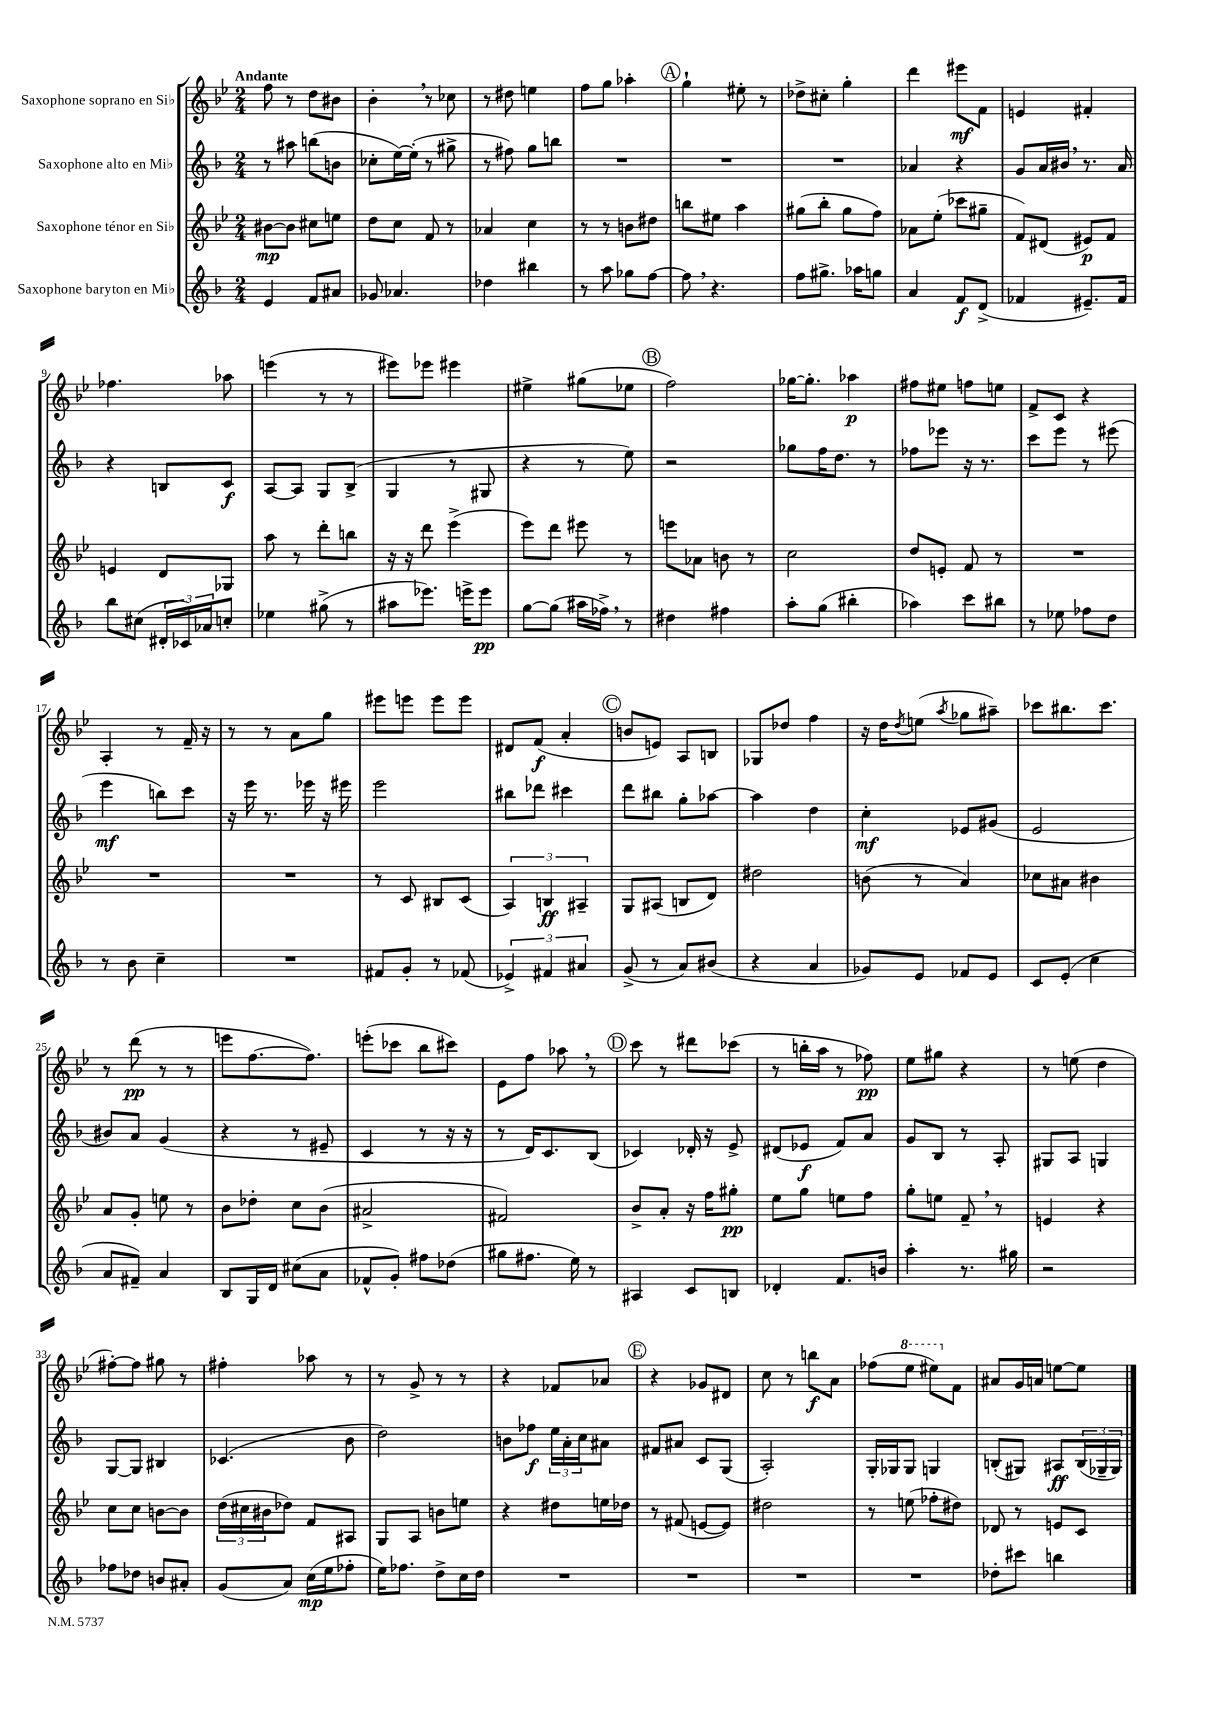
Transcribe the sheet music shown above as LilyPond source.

<<
\new StaffGroup <<
\new Staff = "s0" \with { instrumentName = "Saxophone soprano en Sib" } {
    \clef treble \key bes \major \numericTimeSignature \time 2/4 \tempo "Andante"
    f''8 r8 d''8 bis'8 |
    bes'4-. \breathe r8 ces''8 |
    r8 dis''8 e''4 |
    f''8 g''8 aes''4-. |
    \mark \markup { \circle "A" } g''4-! eis''8-. r8 |
    des''8-> cis''8-. g''4-. |
    d'''4 eis'''8\mf f'8 |
    e'4 fis'4-. |
    fes''4. aes''8 |
    e'''4( r8 r8 |
    eis'''8) ees'''8 eis'''4 |
    eis''4-> gis''8( ees''8 |
    \mark \markup { \circle "B" } f''2) |
    ges''16~ ges''8.-. aes''4\p |
    fis''8 eis''8 f''8 e''8 |
    f'8-> c'8 r4 |
    a4-. r8 f'16-- r16 |
    r8 r8 a'8 g''8 |
    eis'''8 e'''8 e'''8 e'''8 |
    dis'8 f'8\f( a'4-. |
    \mark \markup { \circle "C" } b'8 e'8) a8 b8 |
    ges8 des''8 f''4 |
    r16 d''16 \acciaccatura { d''8 } e''8( \acciaccatura { a''8 } ges''8 ais''8--) |
    ces'''8 bis''8. ces'''8. |
    r8 d'''8\pp( r8 r8 |
    e'''8 f''8.~ f''8.) |
    e'''8-.( ces'''8 bes''8 cis'''8) |
    ees'8 f''8 aes''8 \breathe r8 |
    \mark \markup { \circle "D" } c'''8 r8 dis'''8 ces'''8( |
    r8 b''16-. a''16 r8 fes''8\pp) |
    ees''8 gis''8 r4 |
    r8 e''8( d''4 |
    fis''8~-.) fis''8 gis''8 r8 |
    fis''4-. aes''8 r8 |
    r8 g'8-> r8 r8 |
    r4 fes'8 aes'8 |
    \mark \markup { \circle "E" } r4 ges'8 dis'8 |
    c''8 r8 b''8\f a'8 |
    fes''8( \ottava #1 ees'''8 eis'''8) \ottava #0 f'8 |
    ais'8 g'16 a'16 e''8~ e''8 \bar "|." |
}
\new Staff = "s1" \with { instrumentName = "Saxophone alto en Mib" } {
    \clef treble \key f \major \numericTimeSignature \time 2/4
    r8 ais''8 b''8( b'8 |
    ces''8-. e''16~) e''16-.( r8 gis''8-> |
    r8 fis''8) g''8 b''8 |
    R2 |
    \mark \markup { \circle "A" } R2 |
    R2 |
    aes'4 r4 |
    g'8 a'16 bis'16 \breathe r8. a'16 |
    r4 b8 c'8\f |
    a8~ a8 g8 bes8->( |
    g4 r8 gis8 |
    r4 r8 e''8) |
    \mark \markup { \circle "B" } r2 |
    ges''8 f''16 d''8. r8 |
    fes''8 ees'''8 r16 r8. |
    c'''8 e'''8 r8 eis'''8( |
    e'''4\mf b''8) c'''8 |
    r16 e'''16 r8. ees'''16 r16 eis'''16 |
    e'''2 |
    bis''8 des'''8 cis'''4 |
    \mark \markup { \circle "C" } d'''8 bis''8 g''8-. aes''8~ |
    aes''4 d''4 |
    c''4-.\mf ees'8 gis'8( |
    e'2 |
    bis'8) a'8 g'4( |
    r4 r8 eis'8-- |
    c'4 r8 r16 r16 |
    r8 d'16) c'8. bes8( |
    \mark \markup { \circle "D" } ces'4) des'16-. r16 e'8-> |
    dis'8( ees'8\f f'8) a'8 |
    g'8 bes8 r8 a8-. |
    gis8 a8 g4 |
    g8~ g8 bis4 |
    ces'4.( bes'8 |
    d''2) |
    b'8 fes''8\f \tuplet 3/2 { e''16 a'16-. c''16 } ais'8 |
    \mark \markup { \circle "E" } fis'8 ais'8 c'8 g8( |
    a2-.) |
    g16-. ges16 ges8 g4 |
    b8-.( gis8) ais8\ff \tuplet 3/2 { b16( ges16-- ges16) } \bar "|." |
}
\new Staff = "s2" \with { instrumentName = "Saxophone ténor en Sib" } {
    \clef treble \key bes \major \numericTimeSignature \time 2/4
    bis'8~\mp bis'8 cis''8 e''8 |
    d''8 c''8 f'8 r8 |
    aes'4 c''4 |
    r8 r8 b'8 dis''8 |
    \mark \markup { \circle "A" } b''8 eis''8 a''4 |
    gis''8( bes''8-. gis''8 f''8) |
    aes'8 ees''8-.( ces'''8 gis''8-- |
    f'8) dis'8( eis'8\p) f'8 |
    e'4 d'8 ges8 |
    a''8 r8 d'''8-. b''8 |
    r16 r16 d'''8 ees'''4->( |
    ees'''8) d'''8 eis'''8 r8 |
    \mark \markup { \circle "B" } e'''8 aes'8 b'8 r8 |
    c''2 |
    d''8 e'8-. f'8 r8 |
    R2 |
    R2 |
    R2 |
    r8 c'8 bis8 c'8( |
    \tuplet 3/2 { a4) b4\ff ais4-- } |
    \mark \markup { \circle "C" } g8 ais8( b8 d'8) |
    dis''2 |
    b'8( r8 a'4) |
    ces''8 ais'8 bis'4 |
    a'8 g'8-. e''8 r8 |
    bes'8 des''8-. c''8 bes'8( |
    ais'2-> |
    fis'2) |
    \mark \markup { \circle "D" } bes'8-> a'8-. r16 f''16 gis''8-.\pp |
    ees''8 g''8 e''8 f''8 |
    g''8-. e''8 f'8-- \breathe r8 |
    e'4 r4 |
    c''8 c''8 b'8~ b'8 |
    \tuplet 3/2 { d''16( cis''16 bis'16 } des''8) f'8 ais8 |
    g8 a8 b'8 e''8 |
    r4 dis''8 e''16 des''16 |
    \mark \markup { \circle "E" } r8 fis'8( e'8~ e'8) |
    dis''2 |
    r8 e''8( fes''8-. dis''8) |
    des'8 r8 e'8 c'8 \bar "|." |
}
\new Staff = "s3" \with { instrumentName = "Saxophone baryton en Mib" } {
    \clef treble \key f \major \numericTimeSignature \time 2/4
    e'4 f'8 ais'8 |
    ges'8 aes'4. |
    des''4 bis''4 |
    r8 a''8 ges''8 f''8~ |
    \mark \markup { \circle "A" } f''8 \breathe r4. |
    f''8 gis''8.-> aes''16 g''8 |
    a'4 f'8\f d'8->( |
    fes'4 eis'8.--) fes'16 |
    bes''8 cis''8( \tuplet 3/2 { dis'16-. ces'16) aes'16 } c''8-. |
    ees''4 gis''8->( r8 |
    ais''8 ees'''8.) e'''16-> e'''8\pp |
    g''8~ g''8( ais''16 fes''16->) \breathe r8 |
    \mark \markup { \circle "B" } dis''4 fis''4 |
    a''8-. g''8( bis''4-. |
    aes''4) c'''8 bis''8 |
    r8 ees''8 fes''8 d''8 |
    r8 bes'8 c''4-- |
    R2 |
    fis'8 g'8-. r8 fes'8( |
    \tuplet 3/2 { ees'4->) fis'4 ais'4 } |
    \mark \markup { \circle "C" } g'8->( r8 a'8) bis'8( |
    r4 a'4 |
    ges'8) e'8 fes'8 e'8 |
    c'8 e'8-.( c''4 |
    a'8 fis'8--) a'4 |
    bes8 g16 d'16 cis''8( a'8 |
    fes'8-^ g'8-.) fis''8 des''8( |
    gis''8 fis''8. e''16) r8 |
    \mark \markup { \circle "D" } ais4 c'8 b8 |
    des'4-. f'8. b'16 |
    a''4-. r8. gis''16 |
    r2 |
    fes''8 des''8 b'8 ais'8-. |
    g'8( a'8) c''16\mp( e''16 fes''8-. |
    e''16) fes''8. d''8-> c''16 d''16 |
    R2 |
    \mark \markup { \circle "E" } R2 |
    R2 |
    R2 |
    des''8-. cis'''8 b''4 \bar "|." |
}
>>
>>
